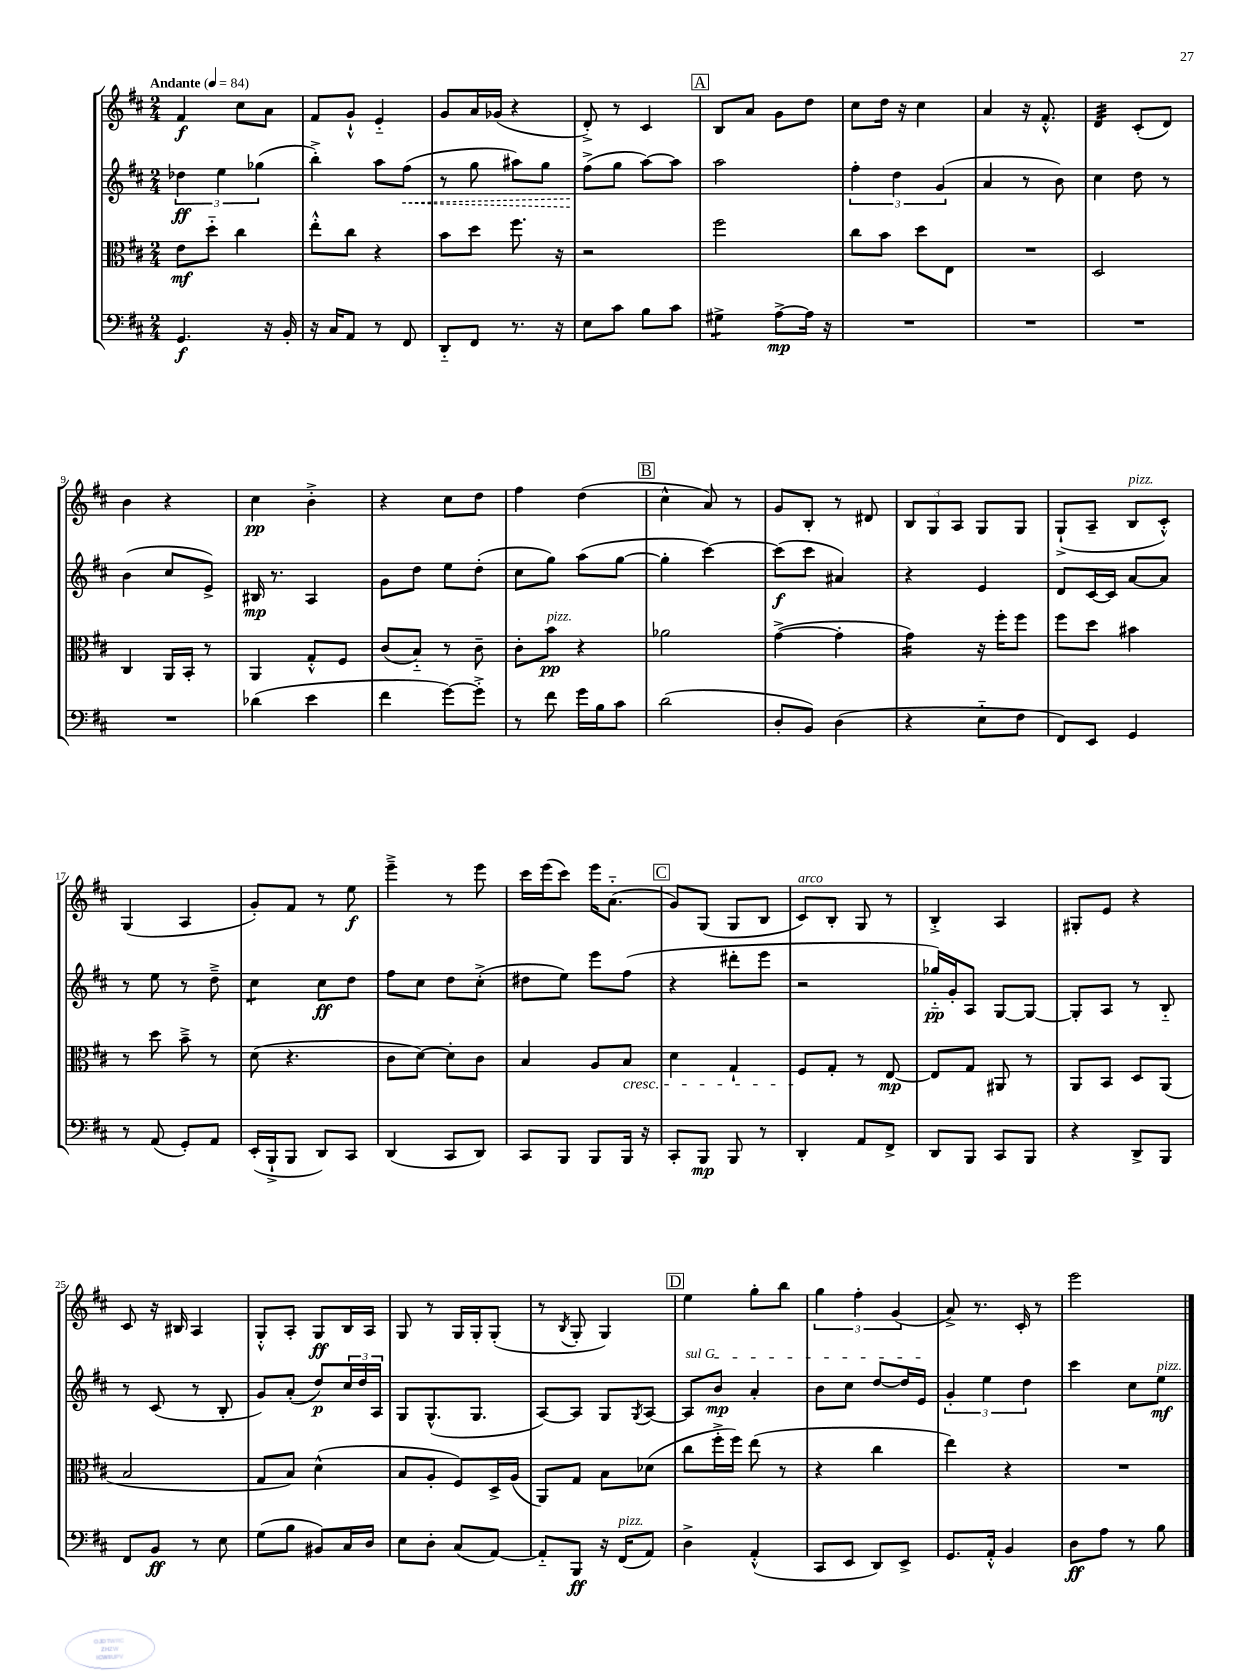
<<
\new StaffGroup <<
\new Staff = "s0" {
    \clef treble \key d \major \numericTimeSignature \time 2/4 \tempo "Andante" 4 = 84
    fis'4\f cis''8 a'8 |
    fis'8 g'8-!-^ e'4-_ |
    g'8 a'16 ges'16( r4 |
    d'8-.->) r8 cis'4 |
    \mark \markup { \box "A" } b8 a'8 g'8 d''8 |
    cis''8 d''16 r16 cis''4 |
    a'4 r16 fis'8.-.-^ |
    d'4:32 cis'8-.( d'8) |
    b'4 r4 |
    cis''4\pp b'4-.-> |
    r4 cis''8 d''8 |
    fis''4 d''4( |
    \mark \markup { \box "B" } cis''4-^ a'8) r8 |
    g'8 b8-. r8 dis'8 |
    \tuplet 3/2 { b8 g8 a8 } g8 g8 |
    g8-!->( a8-- b8^\markup { \italic "pizz." } cis'8-.-^) |
    g4( a4 |
    g'8-.) fis'8 r8 e''8\f |
    e'''4---> r8 e'''8 |
    cis'''16 e'''16( cis'''8) e'''16 a'8.-_( |
    \mark \markup { \box "C" } g'8) g8( g8 b8 |
    cis'8^\markup { \italic "arco" }) b8-. g8 r8 |
    b4-.-> a4 |
    gis8-. e'8 r4 |
    cis'8 r16 bis16 a4 |
    g8-.-^ a8-. g8\ff b16 a16 |
    g8 r8 g16 g16-. g8-.( |
    r8 \acciaccatura { b8 } g8-. g4) |
    \mark \markup { \box "D" } e''4 g''8-. b''8 |
    \tuplet 3/2 { g''4 fis''4-. g'4( } |
    a'8->) r8. cis'16-. r8 |
    e'''2 \bar "|." |
}
\new Staff = "s1" {
    \clef treble \key d \major \numericTimeSignature \time 2/4
    \tuplet 3/2 { des''4\ff e''4 ges''4( } |
    b''4-.->) a''8 \once \override Hairpin.style = #'dashed-line fis''8\<( |
    r8 g''8 ais''8) g''8 |
    fis''8->\!( g''8 a''8~) a''8 |
    \mark \markup { \box "A" } a''2 |
    \tuplet 3/2 { fis''4-. d''4 g'4( } |
    a'4 r8 b'8) |
    cis''4 d''8 r8 |
    b'4( cis''8 e'8->) |
    bis16\mp r8. a4 |
    g'8 d''8 e''8 d''8-.( |
    cis''8 g''8) a''8( g''8~ |
    \mark \markup { \box "B" } g''4-. cis'''4~) |
    cis'''8\f( cis'''8 ais'4) |
    r4 e'4 |
    d'8 cis'16~ cis'16 a'8~ a'8 |
    r8 e''8 r8 d''8---> |
    cis''4:8 cis''8\ff d''8 |
    fis''8 cis''8 d''8 cis''8-.->( |
    dis''8 e''8) e'''8 fis''8( |
    \mark \markup { \box "C" } r4 dis'''8-. e'''8 |
    r2 |
    ges''16-_\pp) g'16-. a8 g8~ g8~ |
    g8-. a8 r8 b8-_ |
    r8 cis'8( r8 b8-. |
    g'8) a'8-.( d''8\p) \tuplet 3/2 { cis''16 d''16 a16 } |
    g8 g8.-^( g8. |
    a8~) a8 g8 \acciaccatura { g8 } a8~ |
    \mark \markup { \box "D" } \once \override TextSpanner.bound-details.left.text = \markup { \italic "sul G" } a8\startTextSpan b'8\mp a'4-. |
    b'8 cis''8 d''8~ d''16 e'16\stopTextSpan |
    \tuplet 3/2 { g'4-. e''4 d''4 } |
    cis'''4 cis''8 e''8\mf^\markup { \italic "pizz." } \bar "|." |
}
\new Staff = "s2" {
    \clef alto \key d \major \numericTimeSignature \time 2/4
    e'8\mf d''8-_ cis''4 |
    e''8-.-^ cis''8 r4 |
    b'8 d''8 fis''8. r16 |
    r2 |
    \mark \markup { \box "A" } fis''2 |
    cis''8 b'8 d''8 e8 |
    R2 |
    d2 |
    cis4 a,16 b,16-. r8 |
    a,4 g8-.-^ fis8 |
    cis'8( b8-_) r8 cis'8-- |
    cis'8-. b'8\pp^\markup { \italic "pizz." } r4 |
    \mark \markup { \box "B" } aes'2 |
    g'4~->( g'4-. |
    g'4:16) r16 fis''16-. fis''8 |
    fis''8 d''8 bis'4 |
    r8 d''8 b'8---> r8 |
    d'8( r4. |
    cis'8 d'8~) d'8-. cis'8 |
    b4 a8 b8\cresc |
    \mark \markup { \box "C" } d'4 g4-! |
    fis8\! g8-. r8 e8~\mp |
    e8 g8 ais,8 r8 |
    a,8 b,8 d8 a,8( |
    b2 |
    g8 b8) d'4-^( |
    b8 a8-. fis8) d16-> a16( |
    a,8) g8 b8 des'8( |
    \mark \markup { \box "D" } cis''8 fis''16-.-> fis''16) e''8( r8 |
    r4 cis''4 |
    e''4) r4 |
    R2 \bar "|." |
}
\new Staff = "s3" {
    \clef bass \key d \major \numericTimeSignature \time 2/4
    g,4.\f r16 b,16-. |
    r16 cis16 a,8 r8 fis,8 |
    d,8-_ fis,8 r8. r16 |
    e8 cis'8 b8 cis'8 |
    \mark \markup { \box "A" } gis4:8-> a8~->\mp a16 r16 |
    R2 |
    R2 |
    R2 |
    R2 |
    des'4( e'4 |
    fis'4 g'8~) g'8-.-> |
    r8 fis'8 g'16 b16 cis'8 |
    \mark \markup { \box "B" } d'2( |
    d8-. b,8) d4( |
    r4 e8-_ fis8 |
    fis,8) e,8 g,4 |
    r8 a,8( g,8-.) a,8 |
    e,16-.( b,,16-!-> b,,8 d,8) cis,8 |
    d,4( cis,8 d,8) |
    cis,8 b,,8 b,,8 b,,16 r16 |
    \mark \markup { \box "C" } cis,8-. b,,8\mp b,,8 r8 |
    d,4-. a,8 fis,8-> |
    d,8 b,,8 cis,8 b,,8 |
    r4 d,8-> b,,8 |
    fis,8 b,8\ff r8 e8 |
    g8( b8 bis,8) cis16 d16 |
    e8 d8-. cis8( a,8~) |
    a,8-_ b,,8\ff r16 fis,16^\markup { \italic "pizz." }( a,8) |
    \mark \markup { \box "D" } d4-> a,4-.-^( |
    cis,8 e,8 d,8) e,8-> |
    g,8. a,16-.-^ b,4 |
    d8\ff a8 r8 b8 \bar "|." |
}
>>
>>
